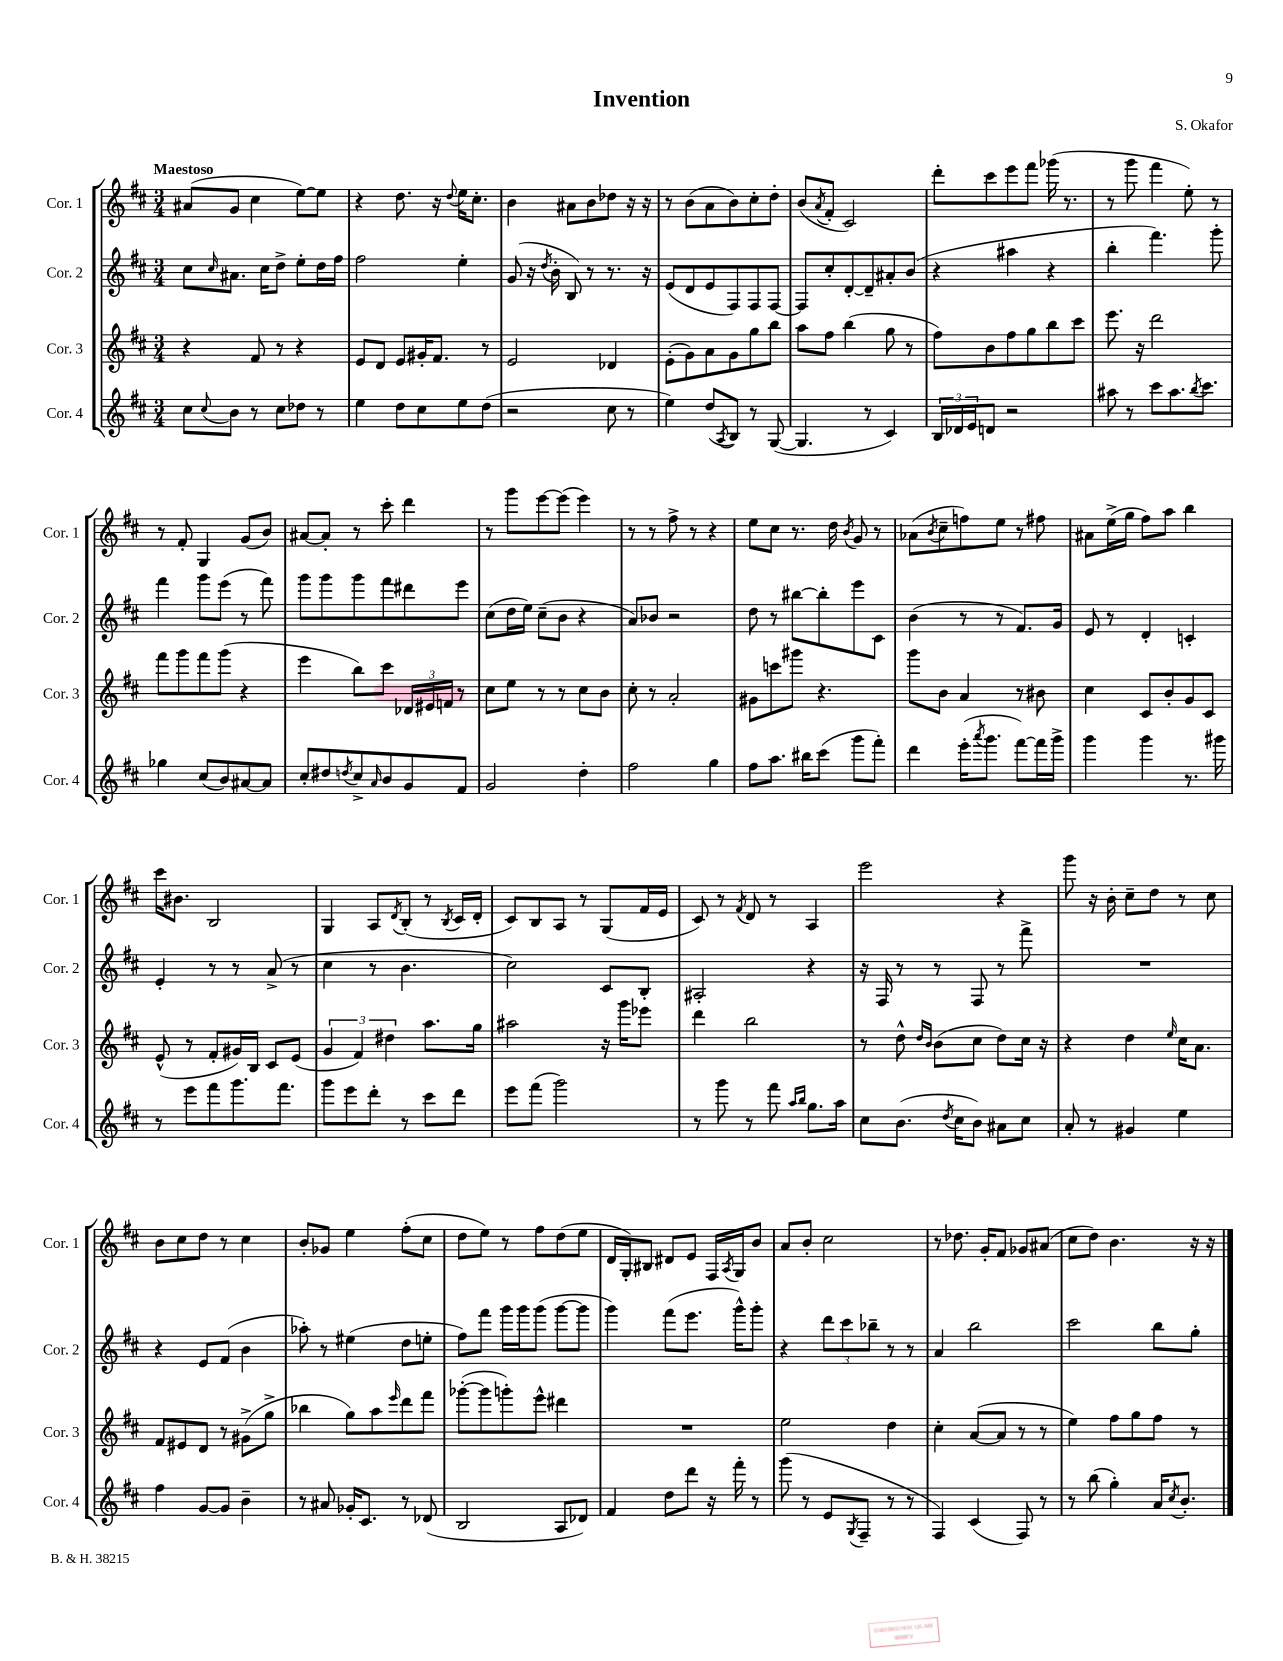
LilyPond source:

\header { title = "Invention" composer = "S. Okafor" }
<<
\new StaffGroup <<
\new Staff = "s0" \with { instrumentName = "Cor. 1" shortInstrumentName = "Cor. 1" } {
    \clef treble \key d \major \numericTimeSignature \time 3/4 \tempo "Maestoso"
    ais'8( g'8 cis''4 e''8~) e''8 |
    r4 d''8. r16 \appoggiatura { d''8 } e''16 cis''8.-. |
    b'4 ais'8 b'8 des''8 r16 r16 |
    r8 b'8( a'8 b'8) cis''8-. d''8-. |
    b'8( \acciaccatura { a'8 } fis'8-. cis'2) |
    d'''8-. cis'''8 e'''8 fis'''8 ges'''16( r8. |
    r8 g'''8 fis'''4 e''8-.) r8 |
    r8 fis'8-. g4 g'8( b'8) |
    ais'8~ ais'8-. r8 cis'''8-. d'''4 |
    r8 g'''8 e'''8~ e'''8( e'''4) |
    r8 r8 fis''8-> r8 r4 |
    e''8 cis''8 r8. d''16 \acciaccatura { b'8 } g'8 r8 |
    aes'8( \acciaccatura { b'8 } cis''8-- f''8) e''8 r8 fis''8 |
    ais'8 e''16->( g''16 fis''8) a''8 b''4 |
    cis'''16 bis'8. b2 |
    g4 a8 \acciaccatura { d'8 } b8-.( r8 \acciaccatura { b8 } cis'16 d'16-. |
    cis'8) b8 a8 r8 g8( fis'16 e'16 |
    cis'8) r8 \acciaccatura { fis'8 } d'8 r8 a4 |
    e'''2 r4 |
    g'''8 r16 b'16-. cis''8-- d''8 r8 cis''8 |
    b'8 cis''8 d''8 r8 cis''4 |
    b'8-. ges'8 e''4 fis''8-.( cis''8 |
    d''8 e''8) r8 fis''8 d''8( e''8 |
    d'16 g16-.) bis8 dis'8 e'8 fis16 \acciaccatura { a8 } g16 b'8 |
    a'8 b'8-. cis''2 |
    r8 des''8. g'16-. fis'8 ges'8 ais'8( |
    cis''8 d''8) b'4. r16 r16 \bar "|." |
}
\new Staff = "s1" \with { instrumentName = "Cor. 2" shortInstrumentName = "Cor. 2" } {
    \clef treble \key d \major \numericTimeSignature \time 3/4
    cis''8 \grace { cis''16 } ais'8. cis''16 d''8-> e''8-. d''16 fis''16 |
    fis''2 e''4-. |
    g'8( r16 \acciaccatura { d''8 } b'16-. b8) r8 r8. r16 |
    e'8( d'8 e'8 fis8) fis8 fis8~ |
    fis8 cis''8-. d'8~-. d'8-- ais'8-. b'8( |
    r4 ais''4 r4 |
    b''4-. fis'''4.) g'''8-. |
    fis'''4 g'''8 e'''8( r8 fis'''8) |
    g'''8 g'''8 g'''8 fis'''8 dis'''8 e'''8 |
    cis''8( d''16 e''16) cis''8--( b'8 r4 |
    a'8) bes'8 r2 |
    d''8 r8 bis''8~ bis''8-. e'''8 cis'8 |
    b'4( r8 r8 fis'8.) g'16 |
    e'8 r8 d'4-. c'4-. |
    e'4-. r8 r8 a'8->( r8 |
    cis''4 r8 b'4. |
    cis''2) cis'8 b8-. |
    ais2-. r4 |
    r16 fis16 r8 r8 fis8 r8 fis'''8-> |
    R2. |
    r4 e'8 fis'8( b'4 |
    aes''8-.) r8 eis''4( d''8 e''8-. |
    fis''8) fis'''8 g'''16 g'''16 g'''8( g'''8~ g'''8 |
    g'''4) fis'''8( e'''8. g'''16-^) g'''8-. |
    r4 \tuplet 3/2 { d'''8 cis'''8 bes''8-- } r8 r8 |
    a'4 b''2 |
    cis'''2 b''8 g''8-. \bar "|." |
}
\new Staff = "s2" \with { instrumentName = "Cor. 3" shortInstrumentName = "Cor. 3" } {
    \clef treble \key d \major \numericTimeSignature \time 3/4
    r4 fis'8 r8 r4 |
    e'8 d'8 e'8 gis'16-. fis'8. r8 |
    e'2 des'4 |
    e'8-.( g'8) a'8 g'8 g''8 b''8 |
    a''8 fis''8 b''4( g''8 r8 |
    fis''8) b'8 fis''8 g''8 b''8 cis'''8 |
    e'''8. r16 d'''2 |
    fis'''8 g'''8 fis'''8 g'''8( r4 |
    e'''4 b''8) cis'''8 \tuplet 3/2 { des'16 eis'16 f'16 } r8 |
    cis''8 e''8 r8 r8 cis''8 b'8 |
    cis''8-. r8 a'2-. |
    gis'8 c'''8 gis'''8 r4. |
    g'''8 b'8 a'4 r8 bis'8 |
    cis''4 cis'8 b'8-. g'8 cis'8 |
    e'8-^( r8 fis'8-. gis'16) b16 cis'8 e'8( |
    \tuplet 3/2 { g'4 fis'4) dis''4 } a''8. g''16 |
    ais''2 r16 g'''16 ees'''8 |
    d'''4 b''2 |
    r8 d''8-^ \grace { d''16 b'16 } b'8( cis''8 d''8) cis''16 r16 |
    r4 d''4 \grace { e''16 } cis''16 a'8. |
    fis'8 eis'8 d'8 r8 gis'8->( g''8-> |
    bes''4 g''8) a''8 \grace { e'''16 } d'''8 fis'''8 |
    ges'''8~-.( ges'''8 g'''8-.) e'''8-^ dis'''4 |
    R2. |
    e''2 d''4 |
    cis''4-. a'8~( a'8 r8 r8 |
    e''4) fis''8 g''8 fis''8 r8 \bar "|." |
}
\new Staff = "s3" \with { instrumentName = "Cor. 4" shortInstrumentName = "Cor. 4" } {
    \clef treble \key d \major \numericTimeSignature \time 3/4
    cis''8 \appoggiatura { cis''8 } b'8 r8 cis''8 des''8 r8 |
    e''4 d''8 cis''8 e''8 d''8( |
    r2 cis''8 r8 |
    e''4) d''8( \acciaccatura { a8 } b8) r8 g8~( |
    g4. r8 cis'4) |
    \tuplet 3/2 { b16 des'16 e'16 } d'8 r2 |
    ais''8 r8 cis'''8 ais''8. \acciaccatura { b''8 } cis'''8. |
    ges''4 cis''8( b'8) ais'8~ ais'8 |
    cis''8-. dis''8 \acciaccatura { d''8 } cis''8-> \grace { a'16 } b'8 g'8 fis'8 |
    g'2 d''4-. |
    fis''2 g''4 |
    fis''8 a''8. bis''16 cis'''8( g'''8 fis'''8-.) |
    d'''4 e'''16-.( \acciaccatura { a'''8 } g'''8. fis'''8~) fis'''16 g'''16-> |
    g'''4 g'''4 r8. gis'''16 |
    r8 e'''8 fis'''8 g'''8. fis'''8. |
    g'''8 e'''8 d'''8-. r8 cis'''8 d'''8 |
    e'''8 fis'''8( g'''2) |
    r8 g'''8 r8 fis'''8 \grace { a''16 b''16 } g''8. a''16 |
    cis''8 b'8.( \acciaccatura { d''8 } cis''16 b'8) ais'8 cis''8 |
    a'8-. r8 gis'4 e''4 |
    fis''4 g'8~ g'8 b'4-- |
    r8 ais'8 ges'16-. cis'8. r8 des'8( |
    b2 a8 des'8) |
    fis'4 d''8 d'''8 r16 fis'''16-. r8 |
    g'''8( r8 e'8 \acciaccatura { g8 } fis8-- r8 r8 |
    fis4) cis'4( fis8) r8 |
    r8 b''8( g''4-.) a'16 \acciaccatura { cis''8 } b'8.-. \bar "|." |
}
>>
>>
\layout { \context { \Score \remove "Bar_number_engraver" } }
